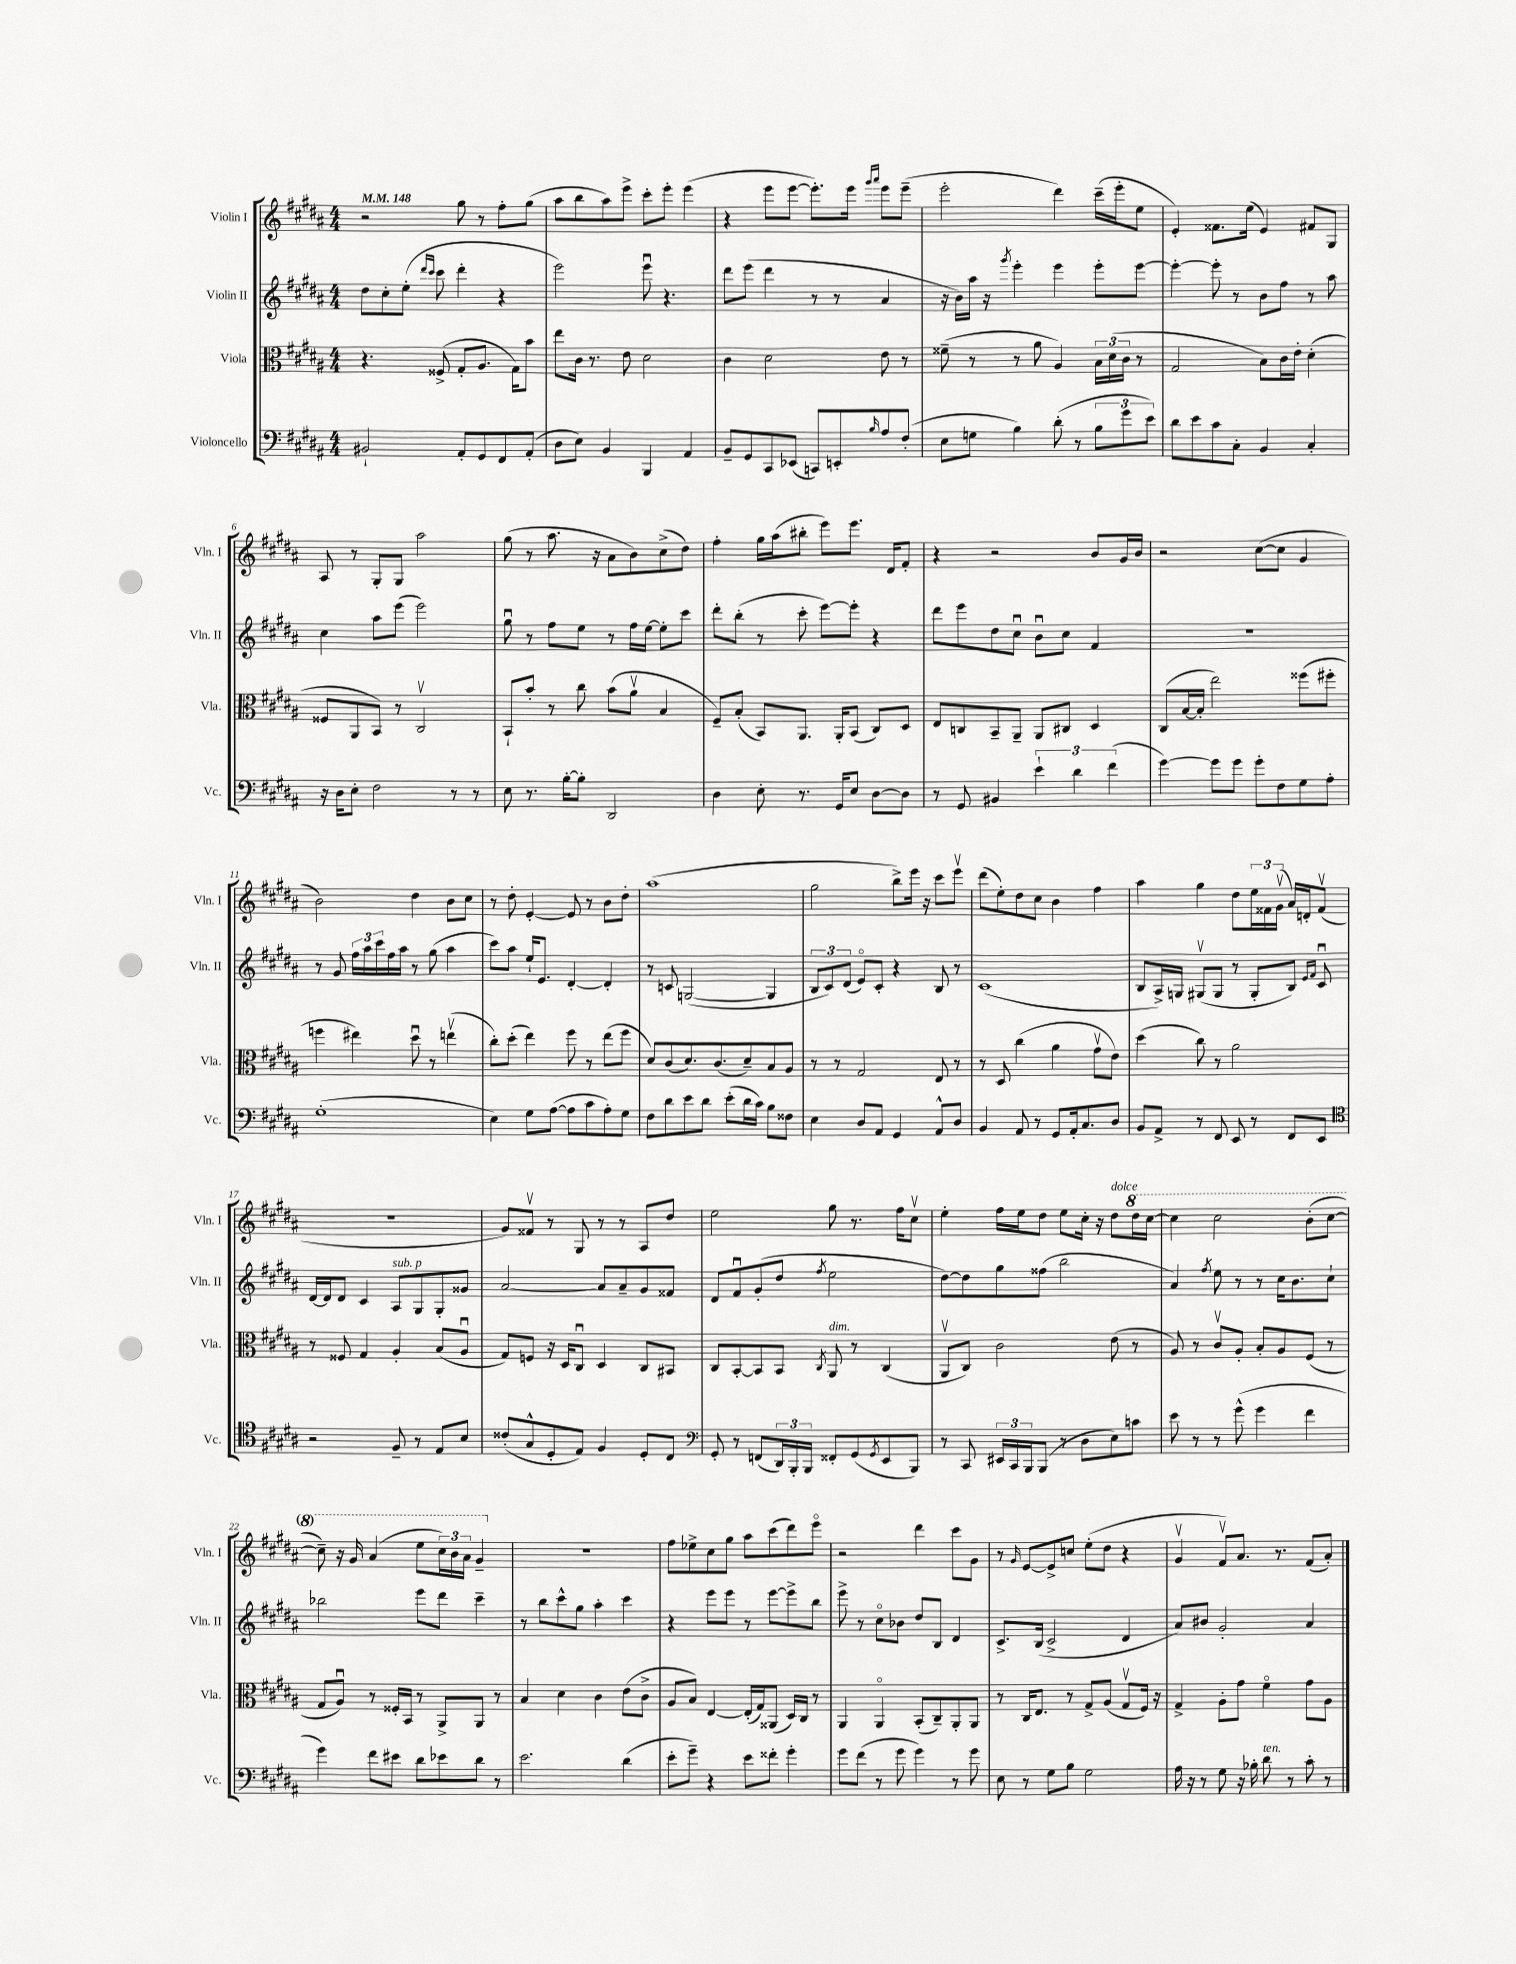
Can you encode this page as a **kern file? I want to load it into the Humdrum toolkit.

**kern	**kern	**kern	**kern
*part4	*part3	*part2	*part1
*staff4	*staff3	*staff2	*staff1
*I"Violoncello	*I"Viola	*I"Violin II	*I"Violin I
*I'Vc.	*I'Vla.	*I'Vln. II	*I'Vln. I
*clefF4	*clefC3	*clefG2	*clefG2
*k[f#c#g#d#a#]	*k[f#c#g#d#a#]	*k[f#c#g#d#a#]	*k[f#c#g#d#a#]
*M4/4	*M4/4	*M4/4	*M4/4
*MM148	*MM148	*MM148	*MM148
=1	=1	=1	=1
2BB#X`/	4.r	8dd#\L	2r
.	.	8cc#'\	.
.	.	(8ee'\J	.
.	.	16qqddd#/LL	.
.	.	16qqccc#/JJ	.
.	(8F##X^/	8ccc#\	.
8AA#'/L	8G#'/L	4ddd#'\	8gg#\
8GG#/	8.A#/J	.	8r
8FF#/	.	4r	8ff#'\L
.	16G#\KL)	.	.
(8AA#'/J	8b\J	.	(8gg#\J
=2	=2	=2	=2
8D#\L	8ee\L	2eee\)	8aa#\L
8E\J)	16c#\Jk	.	8bb\
.	8.r	.	.
4BB/	.	.	8aa#\)
.	8e\	.	8eee^\J
4BBB/	2d#\	8eeeu\	8ccc#'\L
.	.	4.r	8eee'\J
4AA#/	.	.	(4eee\
=3	=3	=3	=3
8BB~/L	4c#\	8ddd#\L	4r
8GG#/	.	(8eee\J	.
8CC#/	2d#\	4ddd#\	8eee\L
(8EE-X/J	.	.	[8eee\J
8CCn/L)	.	8r	8.eee'\L])
8EEn'/	.	8r	.
.	.	.	16eee\Jk
.	.	.	16qqggg#/LL
16qqB/	.	.	16qqaaa#/JJ
8A#/	8e\	4a#/	8eee\L
(8F#'/J	8r	.	(8eee~\J
=4	=4	=4	=4
8E\L	(8f##X~\	16r	2eee'\
.	.	16b\LL)	.
8Gn\J	8r	16aa#\JJ	.
.	.	16r	.
.	.	8qggg#/	.
4B\)	8r	4eee'\	.
.	8a#\	.	.
(8d#'\	4A#/)	4eee\	4ddd#\)
8r	.	.	.
12B\L	24B\LL	8eee'\L	(16ccc#~\LL
.	(24d#\	.	.
.	.	.	16eee'\J
12g#\	24c#\JJ	.	.
.	8r	[8eee\J	8ee\J
12e\J)	.	.	.
=5	=5	=5	=5
8d#\L	2G#/	4eee'\_	4e'/)
8e\	.	.	.
8c#\	.	8eee'\]	8.f##X\L
8C#'\J	.	8r	.
.	.	.	(16ee\Jk
4BB/	8B\L)	8b\L	4e/)
.	16c#\L	8ff#\J	.
.	16e'\JJ	.	.
4C#'/	(4d#'\	8r	8f#X/L
.	.	8aa#\	8G#/J
!!LO:LB:g=z
=6	=6	=6	=6
16r	8F##X/L	4cc#\	8A#/
16D#\KL	.	.	.
8E'\J	8AA#/	.	8r
2F#\	8BB/J)	8aa#\L	8G#'/L
.	8r	(8eee\J	8G#/J
.	2C#v/	2eee\)	2aa#\
8r	.	.	.
8r	.	.	.
=7	=7	=7	=7
8E\	8BB`/L	8gg#u\	(8gg#\
8.r	8b'/J	8r	8r
.	8r	8ff#\L	8.aa#\
[16B'\KL	.	.	.
8B'\J]	8cc#\	8ee\J	.
.	.	.	16r
2DD#/	(8b\L	8r	8a#\L
.	8a#v\J	16ff#\LL	8b\)
.	.	[16ee\JJ	.
.	4B/	8ee'\L]	(8cc#^\
.	.	8ccc#\J	8dd#\J)
=8	=8	=8	=8
4D#\	8F#~/L)	8ddd#'\L	4ff#'\
.	(8B'/J	(8bb'\J	.
8E'\	8BB/L)	8r	16gg#\LL
.	.	.	(16aa#\J
8.r	8.AA#/J	8ccc#'\	8bb#X'\J
.	.	[8eee\L)	8eee\L)
16GG#/KL	16AA#'/KL	.	.
8E/J	(8BB/J	8eee'\J]	8.eee\J
[8D#\L	8C#/L)	4r	.
.	.	.	16d#/KL
8D#\J]	8D#/J	.	8f#'/J
=9	=9	=9	=9
8r	8E/L	8ddd#\L	4r
8GG#/	8Cn/	8eee\	.
4BB#X/	8BB~/	8dd#\	2r
.	8AA#~/J	8cc#u\J	.
6e`\	8AA#/L	8bu\L	.
.	8C#X/J	8cc#\J	.
6d#\	.	.	.
.	4D#/	4f#/	8b/L
(6f#\	.	.	.
.	.	.	16g#/L
.	.	.	16b/JJ
=10	=10	=10	=10
[4g#\)	(8C#/L	1r	2r
.	[16B/L	.	.
.	16B'/JJ]	.	.
8g#\L]	2ee\)	.	.
8g#\J	.	.	.
8g#'\L	.	.	([8cc#\L
8F#\	.	.	8cc#\J]
8G#\	(8ff##X\L	.	4g#/
8A#'\J	8ff#X'\J	.	.
!!LO:LB:g=z
=11	=11	=11	=11
(1G#'	4ffn\	8r	2b\)
.	.	8g#/	.
.	4ee#X\)	24ff#\LL	.
.	.	24aa#\	.
.	.	24ccc#\	.
.	.	16ff#\	.
.	.	16aa#\JJ	.
.	8dd#u\	8r	4dd#\
.	8r	(8gg#\	.
.	(4eenv\	4aa#\	8b\L
.	.	.	8cc#\J
=12	=12	=12	=12
4E\)	8cc#'\L)	8ccc#\L)	8r
.	(8dd#'\J	8aa#\J	8dd#'\
8G#\L	4ee\)	16ee`/KL	[4e'/
.	.	8.e/J	.
([8A#\J	.	.	.
8A#\L]	8ff#\	[4d#'/	8e/]
8c#\	8r	.	8r
8A#'\)	(8ee\L	4d#'/]	8b\L
8G#\J	8ff#\J	.	8dd#'\J
=13	=13	=13	=13
8F#\L	8d#/L)	8r	(1aa#
8d#\	(8c#/	8cn/	.
8e\	8.d#/)	([2Gn/	.
8d#\J	.	.	.
.	(8.c#/	.	.
(8e'\L	.	.	.
16d#\L	8d#~/)	.	.
16c#\JJ)	.	.	.
8B\L	8B/	4G/]	.
8F##X\J	8A#/J	.	.
=14	=14	=14	=14
4E\	8r	12B/L	2gg#\
.	.	12c#/)	.
.	8r	.	.
.	.	(12d#/J	.
8D#/L	2G#/	8e/L)	.
8AA#/J	.	8c#'/J	.
4GG#/	.	4r	8bb^\L)
.	.	.	16eee\Jk
.	.	.	16r
8AA#^^/L	8E/	8B/	8ccc#\L
8D#/J	8r	8r	8eeev\J
=15	=15	=15	=15
4BB/	8r	(1c#	(8ddd#\L
.	8D#/	.	8ee'\)
8AA#/	(4cc#\	.	8dd#\
8r	.	.	8cc#\J
8GG#/L	4a#\	.	4b\
16AA#'/k	.	.	.
8.C#/	.	.	.
.	8g#v\L	.	4ff#\
8D#/J	8e\J)	.	.
=16	=16	=16	=16
8BB/L	(4dd#\	8B/L	4aa#\
8AA#^/J	.	16A#^/L)	.
.	.	16Gn/JJ	.
8r	8cc#\)	(8G#Xv/L	4gg#\
8FF#/	8r	8G#/J	.
8EE/	2a#\	8r	8dd#\L
8r	.	8G#'/L	24ee\L
.	.	.	24f##X\
.	.	.	(24g#v\JJ
8FF#/L	.	8B/J)	16a#/LL)
.	.	.	16dn'/J
.	.	16qqe/LL	.
.	.	16qqf#/JJ	.
8EE/J	.	8c#u/	(8f##v/J
!!LO:LB:g=z
=17	=17	=17	=17
*clefC4	*	*	*
2r	8r	[16d#/LL	1r
.	.	16d#/J]	.
.	8F##X/	8d#/J	.
.	4G#/	4c#/	.
!	!	!LO:TX:a:i:t=sub. p	!
8F#~/	4A#'/	8A#/L	.
8r	.	8G#/	.
8E/L	(8B/L	8G#'/	.
8B/J	8A#u/J	8g##X/J	.
=18	=18	=18	=18
(8c##X'/L	8G#/L)	[2a#/	8g#/L)
8G#^^/	8Fn/J	.	8f##Xv/J
8D#'/	16r	.	8r
.	16D#/KL	.	.
8E/J)	8C#u/J	.	8G#/
4F#/	4D#/	8a#/L]	8r
.	.	8a#~/	8r
8D#'/L	8C#/L	8g#/	8A#/L
8C#/J	8BB#X/J	8f##X/J	8dd#/J
=19	=19	=19	=19
*clefF4	*	*	*
8GG#'/	8C#/L	8d#/L	2ee\
8r	[8BB'/	8f#u/	.
(8FFn/L	8BB/]	(8g#'/	.
24DD#/L)	8BB/J	8dd#/J	.
24BBB'/	.	.	.
24BBB/JJ	.	.	.
.	8qC#/	8qff#/	.
!	!LO:TX:a:i:t=dim.	!	!
8FF##X'/L	8AA#/	2ee\	8gg#\
(8GG#/	8r	.	8.r
8qGG#/	.	.	.
8EE/	(4C#/	.	.
.	.	.	16ff#\KL
8BBB/J)	.	.	8cc#v\J
=20	=20	=20	=20
8r	8AA#v/L	[8dd#\L)	4ee'\
8CC#/	8C#/J)	8dd#\]	.
24EE#X/LL	2c#\	8gg#\	16ff#\LL
24CC#/	.	.	.
.	.	.	16ee\J
24BBB/J	.	.	.
(8BBB/J	.	(8ff##X\J	8dd#\J
8r	.	2bb\	8ee\L
8D#\L	.	.	16cc#'\Jk
.	.	.	16r
!	!	!	!LO:TX:a:i:t=dolce
8E\)	(8e\	.	8dd#\L
*	*	*	*8va
8cn\J	8r	.	16ddd#\L
.	.	.	[16ccc#\JJ
=21	=21	=21	=21
8e\	8A#/)	4a#/)	4ccc#\]
8r	8r	.	.
.	.	8qff#/	.
8r	8c#v/L	8ee\	2ccc#\
(8g#^^\	8A#'/J	8r	.
4g#\	8B'/L	8r	.
.	8A#/	16cc#\KL	.
.	.	8.b\	.
4f#\	(8F#/J	.	(8bb'\L
.	8r	8cc#`\J	[8ccc#\J
!!LO:LB:g=z
=22	=22	=22	=22
4g#\)	8G#/L	2bb-X\	8ccc#~\])
.	8A#u/J)	.	16r
.	.	.	16gg#/
8f#\L	8r	.	(4aa#/
8e#X\J	16F##X'/LL	.	.
.	16BB/JJ	.	.
8d#\L	8r	8eee\L	8eee\L
8e-X\	8AA#^/L	8ddd#\J	24ccc#\L)
.	.	.	24bb\
.	.	.	24aa#\JJ
8d#\J	8AA#/J	4ccc#~\	4gg#~/
8r	8r	.	.
=23	=23	=23	=23
*	*	*	*X8va
2.e\	4B/	8r	1r
.	.	8bb\L	.
.	4d#\	8ccc#^^\	.
.	.	8gg#\J	.
.	4c#\	4aa#'\	.
(4d#\	(8e\L	4ccc#\	.
.	8c#^\J	.	.
=24	=24	=24	=24
8e'\L	8A#/L	4r	8ff#\L
8g#~\J)	8B/J)	.	8ee-X^\
4r	[4E/	8eee\L	8cc#\
.	.	8eee\J	8gg#\J
8e\L	(16E'/LL]	8r	8aa#\L
.	16G#/J)	.	.
8f##X'\J	(8AA##X/J	[8eee\L	(8ccc#\
4g#'\	16D#/LL)	8eee^\]	8ddd#\)
.	16C#/JJ	.	.
.	8r	8bb\J	8eee\J
=25	=25	=25	=25
8g#\L	4AA#/	8eee^\	2r
(8f#\J	.	8r	.
8r	4AA#/	8cc#\L	.
8g#\	.	8b-X\J	.
4g#\)	(8BB'/L	8dd#/L	4ddd#\
.	8C#~/)	8B/J	.
8r	8AA#'/	4d#/	8ccc#\L
8g#\	8AA#/J	.	8g#\J
=26	=26	=26	=26
8E\	8r	8.c#^/L	8r
.	.	.	16qqg#/
8r	16C#/KL	.	[8e/L
.	8.E/J	(16B/Jk	.
8G#\L	.	2c#^/	8e^/]
8B\J	8r	.	8ccn/J
2G#\	8G#^/L	.	(8ee'\L
.	(8A#/J	.	8dd#\J
.	8G#v/L	4d#/	4r
.	16F#/Jk)	.	.
.	16r	.	.
=27	=27	=27	=27
16A#\	4G#^/	8a#/L)	4g#v/
16r	.	.	.
8r	.	8b#X/J	.
8G#\	8A#'\L	2g#'/	8f#v/L)
16r	8g#\J	.	8.a#/J
16B-X'\	.	.	.
!LO:TX:a:i:t=ten.	!	!	!
8d#\	4f#\	.	.
.	.	.	8.r
8r	.	.	.
8c#'\	8g#\L	4a#/	(8f#/L
8r	8A#\J	.	8a#'/J)
==	==	==	==
*-	*-	*-	*-
